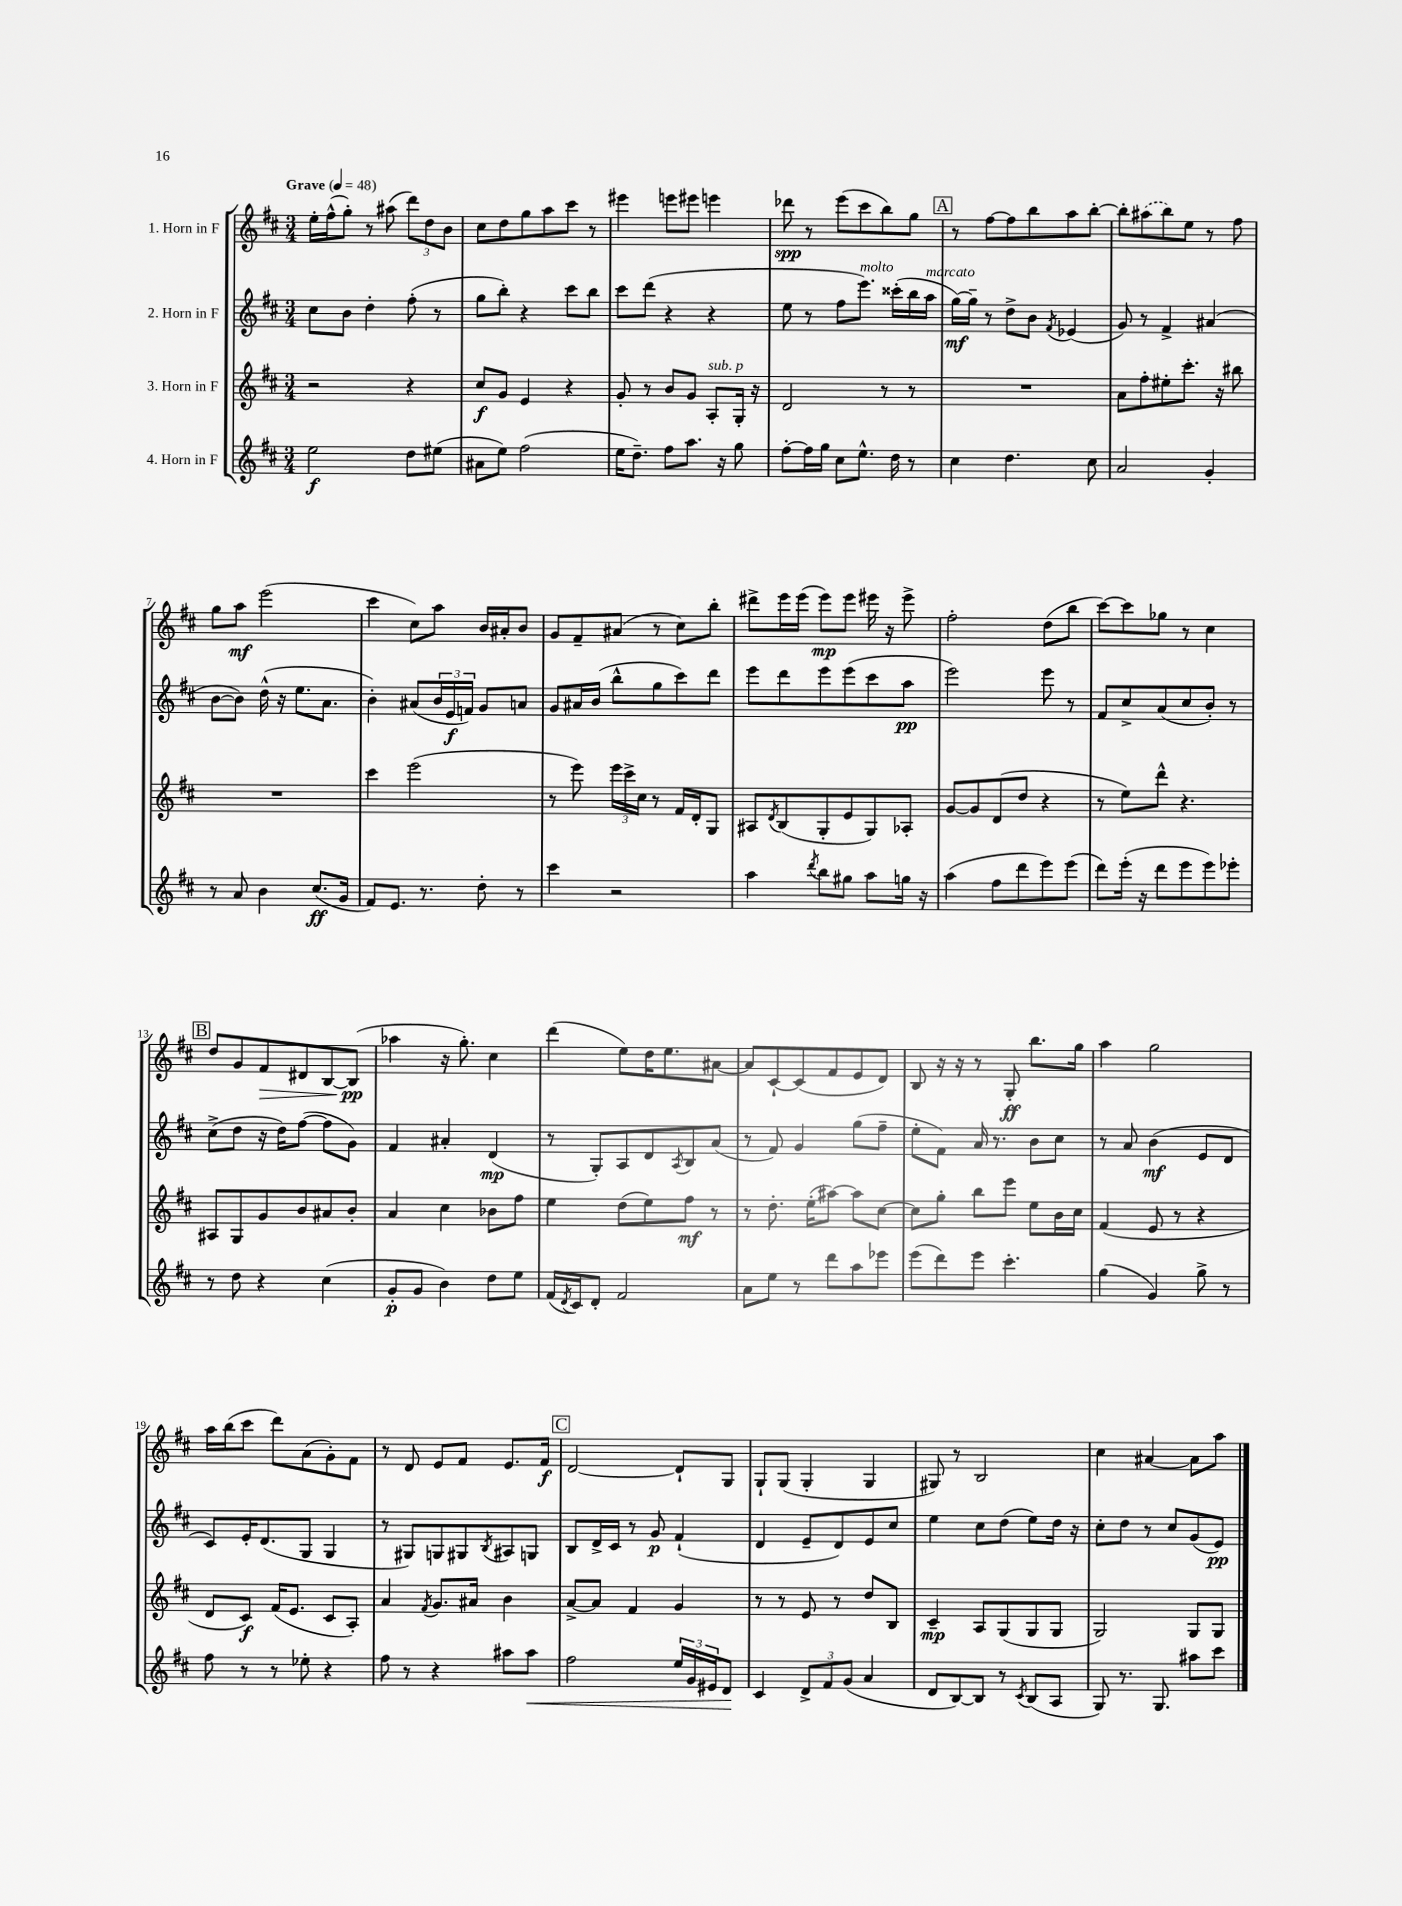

**kern	**dynam	**kern	**dynam	**kern	**dynam	**kern	**dynam
*part4	*part4	*part3	*part3	*part2	*part2	*part1	*part1
*staff4	*staff4	*staff3	*staff3	*staff2	*staff2	*staff1	*staff1
*I"4. Horn in F	*	*I"3. Horn in F	*	*I"2. Horn in F	*	*I"1. Horn in F	*
*clefG2	*	*clefG2	*	*clefG2	*	*clefG2	*
*k[f#c#]	*	*k[f#c#]	*	*k[f#c#]	*	*k[f#c#]	*
*M3/4	*	*M3/4	*	*M3/4	*	*M3/4	*
*MM48	*	*MM48	*	*MM48	*	*MM48	*
=1	=1	=1	=1	=1	=1	=1	=1
!	!	!	!	!	!	!LO:TX:a:B:t=Grave	!
2ee\	f	2r	.	8cc#\L	.	16ee'\LL	.
.	.	.	.	.	.	(16ff#^^\J	.
.	.	.	.	8b\J	.	8gg'\J)	.
.	.	.	.	4dd'\	.	8r	.
.	.	.	.	.	.	(8aa#X\	.
8dd\L	.	4r	.	(8ff#'\	.	12ddd\L)	.
.	.	.	.	.	.	12dd\	.
(8ee#X\J	.	.	.	8r	.	.	.
.	.	.	.	.	.	12b\J	.
=2	=2	=2	=2	=2	=2	=2	=2
8a#X\L	.	8cc#/L	f	8gg\L	.	8cc#\L	.
8ee\J)	.	8g/J	.	8bb'\J)	.	8dd\	.
(2ff#\	.	4e/	.	4r	.	8gg\	.
.	.	.	.	.	.	8aa\	.
.	.	4r	.	8ccc#\L	.	8ccc#\J	.
.	.	.	.	8bb\J	.	8r	.
=3	=3	=3	=3	=3	=3	=3	=3
16ee\KL	.	8g'/	.	8ccc#\L	.	4eee#X\	.
8.dd~\J)	.	.	.	.	.	.	.
.	.	8r	.	(8ddd\J	.	.	.
8ff#\L	.	8b/L	.	4r	.	8eeen\L	.
8.aa\J	.	8g/J	.	.	.	8eee#X\J	.
!	!	!LO:TX:a:i:t=sub. p	!	!	!	!	!
.	.	8A'/L	.	4r	.	4eeen\	.
16r	.	.	.	.	.	.	.
8gg\	.	16G'/Jk	.	.	.	.	.
.	.	16r	.	.	.	.	.
=4	=4	=4	=4	=4	=4	=4	=4
[8ff#'\L	.	2d/	.	8ee\	.	8ddd-X\	spp
16ff#\L]	.	.	.	8r	.	8r	.
16gg\JJ	.	.	.	.	.	.	.
8cc#\L	.	.	.	8ff#\L	.	(8eee\L	.
!	!	!	!	!LO:TX:a:i:t=molto	!	!	!
8.ee^^\J	.	.	.	8.eee\J)	.	8ccc#\	.
.	.	8r	.	.	.	8bb\)	.
16dd\	.	.	.	(16ccc##X'\LL	.	.	.
8r	.	8r	.	16bb\	.	8gg\J	.
!	!	!	!	!LO:TX:a:i:t=marcato	!	!	!
.	.	.	.	16aa\JJ	.	.	.
!!LO:REH:place=s1:t=A
=5	=5	=5	=5	=5	=5	=5	=5
4cc#\	.	2.r	.	[16gg\LL)	mf	8r	.
.	.	.	.	16gg~\JJ]	.	.	.
.	.	.	.	8r	.	[8ff#\L	.
4.dd\	.	.	.	8dd^\L	.	8ff#\]	.
.	.	.	.	8b\J	.	8bb\	.
.	.	.	.	8qf#/	.	.	.
.	.	.	.	(4e-X/	.	8aa\	.
8cc#\	.	.	.	.	.	[8bb'\J	.
=6	=6	=6	=6	=6	=6	=6	=6
2a/	.	8a\L	.	8g/)	.	8bb'\L]	.
.	.	8ff#'\	.	8r	.	(8aa#X\	.
.	.	8ee#X'\	.	4f#^/	.	8bb\)	.
.	.	8.ccc#'\J	.	.	.	8ee\J	.
4g'/	.	.	.	(4a#X/	.	8r	.
.	.	16r	.	.	.	.	.
.	.	8bb#X\	.	.	.	8ff#\	.
!!LO:LB:g=z
=7	=7	=7	=7	=7	=7	=7	=7
8r	.	2.r	.	[8b\L	.	8gg\L	.
8a/	.	.	.	8b\J])	.	8aa\J	mf
4b\	.	.	.	(16dd^^\	.	(2eee\	.
.	.	.	.	16r	.	.	.
.	.	.	.	8.ee\L	.	.	.
(8.cc#/L	ff	.	.	.	.	.	.
.	.	.	.	8.a\J	.	.	.
16g/Jk	.	.	.	.	.	.	.
=8	=8	=8	=8	=8	=8	=8	=8
8f#/L)	.	4ccc#\	.	4b'\)	.	4ccc#\	.
8.e/J	.	.	.	.	.	.	.
.	.	(2eee\	.	(8a#X/L	.	8cc#\L)	.
8.r	.	.	.	.	.	.	.
.	.	.	.	24b/L	.	8aa\J	.
.	.	.	.	24e/	f	.	.
.	.	.	.	24fn/JJ)	.	.	.
8dd'\	.	.	.	8g/L	.	16b/LL	.
.	.	.	.	.	.	16a#X'/J	.
8r	.	.	.	8an/J	.	8b/J	.
=9	=9	=9	=9	=9	=9	=9	=9
4ccc#\	.	8r	.	8g/L	.	8g/L	.
.	.	8eee\)	.	16a#X/L	.	8f#~/	.
.	.	.	.	(16b/JJ	.	.	.
2r	.	24eee\LL	.	8bb^^\L	.	(8a#X/J	.
.	.	24ccc#^\	.	.	.	.	.
.	.	24cc#\JJ	.	.	.	.	.
.	.	8r	.	8gg\	.	8r	.
.	.	16f#/LL	.	8ccc#\)	.	8cc#\L)	.
.	.	16d'/J	.	.	.	.	.
.	.	8G/J	.	8ddd\J	.	8bb'\J	.
=10	=10	=10	=10	=10	=10	=10	=10
4aa\	.	8A#X/L	.	8eee\L	.	8ddd#X^\L	.
.	.	8qd/	.	.	.	.	.
.	.	(8B/	.	8ddd\	.	16eee\L	.
.	.	.	.	.	.	(16eee\JJ	.
8qddd/	.	.	.	.	.	.	.
8bb\L	.	8G'/	.	8eee\	.	8eee\L)	mp
8gg#X\J	.	8e/	.	(8eee\	.	8eee\J	.
8aa\L	.	8G/)	.	8ccc#\	.	16eee#X\	.
.	.	.	.	.	.	16r	.
16ggn\Jk	.	8A-X'/J	.	8aa\J	pp	8eee#^\	.
16r	.	.	.	.	.	.	.
=11	=11	=11	=11	=11	=11	=11	=11
(4aa\	.	[8g/L	.	2eee\)	.	2ff#'\	.
.	.	8g/]	.	.	.	.	.
8ff#\L	.	(8d/	.	.	.	.	.
8ddd\	.	8dd/J	.	.	.	.	.
8eee\)	.	4r	.	8eee\	.	(8dd\L	.
(8eee\J	.	.	.	8r	.	8bb\J	.
=12	=12	=12	=12	=12	=12	=12	=12
8ddd\L)	.	8r	.	8f#/L	.	[8ccc#\L)	.
(16eee'\Jk	.	8ee\L)	.	8cc#^/	.	8ccc#\]	.
16r	.	.	.	.	.	.	.
8ddd\L	.	8ddd^^\J	.	(8a/	.	8gg-X\J	.
8eee\	.	4.r	.	8cc#/	.	8r	.
8eee\)	.	.	.	8b'/J)	.	4cc#\	.
8eee-X'\J	.	.	.	8r	.	.	.
!!LO:LB:g=z
!!LO:REH:place=s1:t=B
=13	=13	=13	=13	=13	=13	=13	=13
8r	.	8A#X/L	.	(8cc#^\L	.	8dd/L	.
8dd\	.	8G/	.	8dd\J	.	8g/	.
!	!	!	!	!	!	!	!LO:HP:b
4r	.	8g/	.	16r	.	8f#/	>
.	.	.	.	16dd\KL)	.	.	.
.	.	8b/	.	([8ff#\J	.	8d#X/	.
(4cc#\	.	8a#X/	.	8ff#\L]	.	[8B/	.
.	.	8b'/J	.	8g\J)	.	(8B/J]	pp
.	.	.	.	.	.	.	]
=14	=14	=14	=14	=14	=14	=14	=14
8g'/L	p	4a/	.	4f#/	.	4aa-X\	.
8g/J	.	.	.	.	.	.	.
4b\)	.	4cc#\	.	4a#X'/	.	16r	.
.	.	.	.	.	.	8.gg'\)	.
8dd\L	.	8b-X\L	.	(4d/	mp	4cc#\	.
8ee\J	.	8ff#\J	.	.	.	.	.
=15	=15	=15	=15	=15	=15	=15	=15
(16f#/LL	.	4ee\	.	8r	.	(4ddd\	.
8qd/	.	.	.	.	.	.	.
16c#/J)	.	.	.	.	.	.	.
8d'/J	.	.	.	8G'/L)	.	.	.
2f#/	.	(8dd\L	.	8A/	.	8ee\L)	.
.	.	8ee\)	.	8d/	.	16dd\K	.
.	.	.	.	.	.	8.ee\	.
.	.	.	.	8qA/	.	.	.
.	.	8ff#\J	mf	8B/	.	.	.
.	.	8r	.	(8a/J	.	[8a#X\J	.
=16	=16	=16	=16	=16	=16	=16	=16
8a\L	.	8r	.	8r	.	8a#/L]	.
8ee\J	.	8.dd'\	.	8f#/)	.	[8c#`/	.
8r	.	.	.	4g/	.	(8c#/]	.
.	.	(16ee'\KL	.	.	.	.	.
8ddd\L	.	[8aa#X\J)	.	.	.	8f#/	.
8aa\	.	8aa#\L]	.	(8gg\L	.	8e/	.
8eee-X\J	.	[8cc#\J	.	8ff#~\J	.	8d/J)	.
=17	=17	=17	=17	=17	=17	=17	=17
(8eee\L	.	8cc#\L]	.	8ee'\L	.	8B/	.
8ddd\)	.	8gg'\J	.	8f#\J)	.	16r	.
.	.	.	.	.	.	16r	.
8eee\J	.	8bb\L	.	16a/	.	8r	.
.	.	.	.	8.r	.	.	.
4.ccc#'\	.	8eee\J	.	.	.	8G'/	ff
.	.	8ee\L	.	8b\L	.	8.bb\L	.
.	.	16b\L	.	8cc#\J	.	.	.
.	.	16cc#\JJ	.	.	.	16gg\Jk	.
=18	=18	=18	=18	=18	=18	=18	=18
(4gg\	.	(4f#/	.	8r	.	4aa\	.
.	.	.	.	8a/	.	.	.
4g/)	.	8e/	.	(4b\	mf	2gg\	.
.	.	8r	.	.	.	.	.
8gg^\	.	4r	.	8e/L	.	.	.
8r	.	.	.	8d/J	.	.	.
!!LO:LB:g=z
=19	=19	=19	=19	=19	=19	=19	=19
8ff#\	.	8d/L	.	8c#/L)	.	16aa\LL	.
.	.	.	.	.	.	(16bb\J	.
8r	.	8c#/J)	f	16e'/K	.	8ccc#\J	.
.	.	.	.	(8.d/	.	.	.
8r	.	(16f#/KL	.	.	.	8ddd\L)	.
.	.	8.e/J	.	.	.	.	.
8ee-X'\	.	.	.	8G/J	.	(8a\	.
4r	.	8c#/L	.	4G/	.	8g'\)	.
.	.	8A'/J)	.	.	.	8f#\J	.
=20	=20	=20	=20	=20	=20	=20	=20
8ff#\	.	4a/	.	8r	.	8r	.
8r	.	.	.	8G#X/L)	.	8d/	.
.	.	8qf#/	.	.	.	.	.
4r	.	8.g/L	.	8Gn/	.	8e/L	.
.	.	.	.	8G#X/	.	8f#/J	.
.	.	16a#X/Jk	.	.	.	.	.
.	.	.	.	8qB/	.	.	.
8aa#X\L	.	4b\	.	8A#X/	.	8.e/L	.
!	!LO:HP:b	!	!	!	!	!	!
8aa#\J	<	.	.	8Gn/J	.	.	.
.	.	.	.	.	.	16f#/Jk	f
!!LO:REH:place=s1:t=C
=21	=21	=21	=21	=21	=21	=21	=21
2ff#\	.	[8a^/L	.	8B/L	.	[2d/	.
.	.	8a/J]	.	16d^/L	.	.	.
.	.	.	.	16c#/JJ	.	.	.
.	.	4f#/	.	8r	.	.	.
.	.	.	.	8g/	p	.	.
24ee/LL	.	4g/	.	(4f#`/	.	8d`/L]	.
24g/	.	.	.	.	.	.	.
24e#X/J	.	.	.	.	.	.	.
8d/J	.	.	.	.	.	8G/J	.
.	[	.	.	.	.	.	.
=22	=22	=22	=22	=22	=22	=22	=22
4c#/	.	8r	.	4d/	.	8G`/L	.
.	.	8r	.	.	.	(8G/J	.
12d^/L	.	8e/	.	8e~/L	.	4G'/	.
12f#/	.	.	.	.	.	.	.
.	.	8r	.	8d/)	.	.	.
(12g/J	.	.	.	.	.	.	.
4a/	.	8dd/L	.	8e/	.	4G/	.
.	.	8B/J	.	8cc#/J	.	.	.
=23	=23	=23	=23	=23	=23	=23	=23
8d/L	.	4c#~/	mp	4ee\	.	8G#X/)	.
[8B/)	.	.	.	.	.	8r	.
8B/J]	.	8A/L	.	8cc#\L	.	2B/	.
8r	.	(8G/	.	(8dd\J	.	.	.
8qc#/	.	.	.	.	.	.	.
(8B/L	.	8G/	.	8ee\L)	.	.	.
8A/J	.	8G/J	.	16dd\Jk	.	.	.
.	.	.	.	16r	.	.	.
=24	=24	=24	=24	=24	=24	=24	=24
8G/)	.	2G/)	.	8cc#'\L	.	4cc#\	.
8.r	.	.	.	8dd\J	.	.	.
.	.	.	.	8r	.	[4a#X/	.
8.G/	.	.	.	.	.	.	.
.	.	.	.	8cc#/L	.	.	.
8aa#X\L	.	8G/L	.	(8g/	.	8a#\L]	.
8ccc#\J	.	8G/J	.	8e/J)	pp	8aa\J	.
==	==	==	==	==	==	==	==
*-	*-	*-	*-	*-	*-	*-	*-
